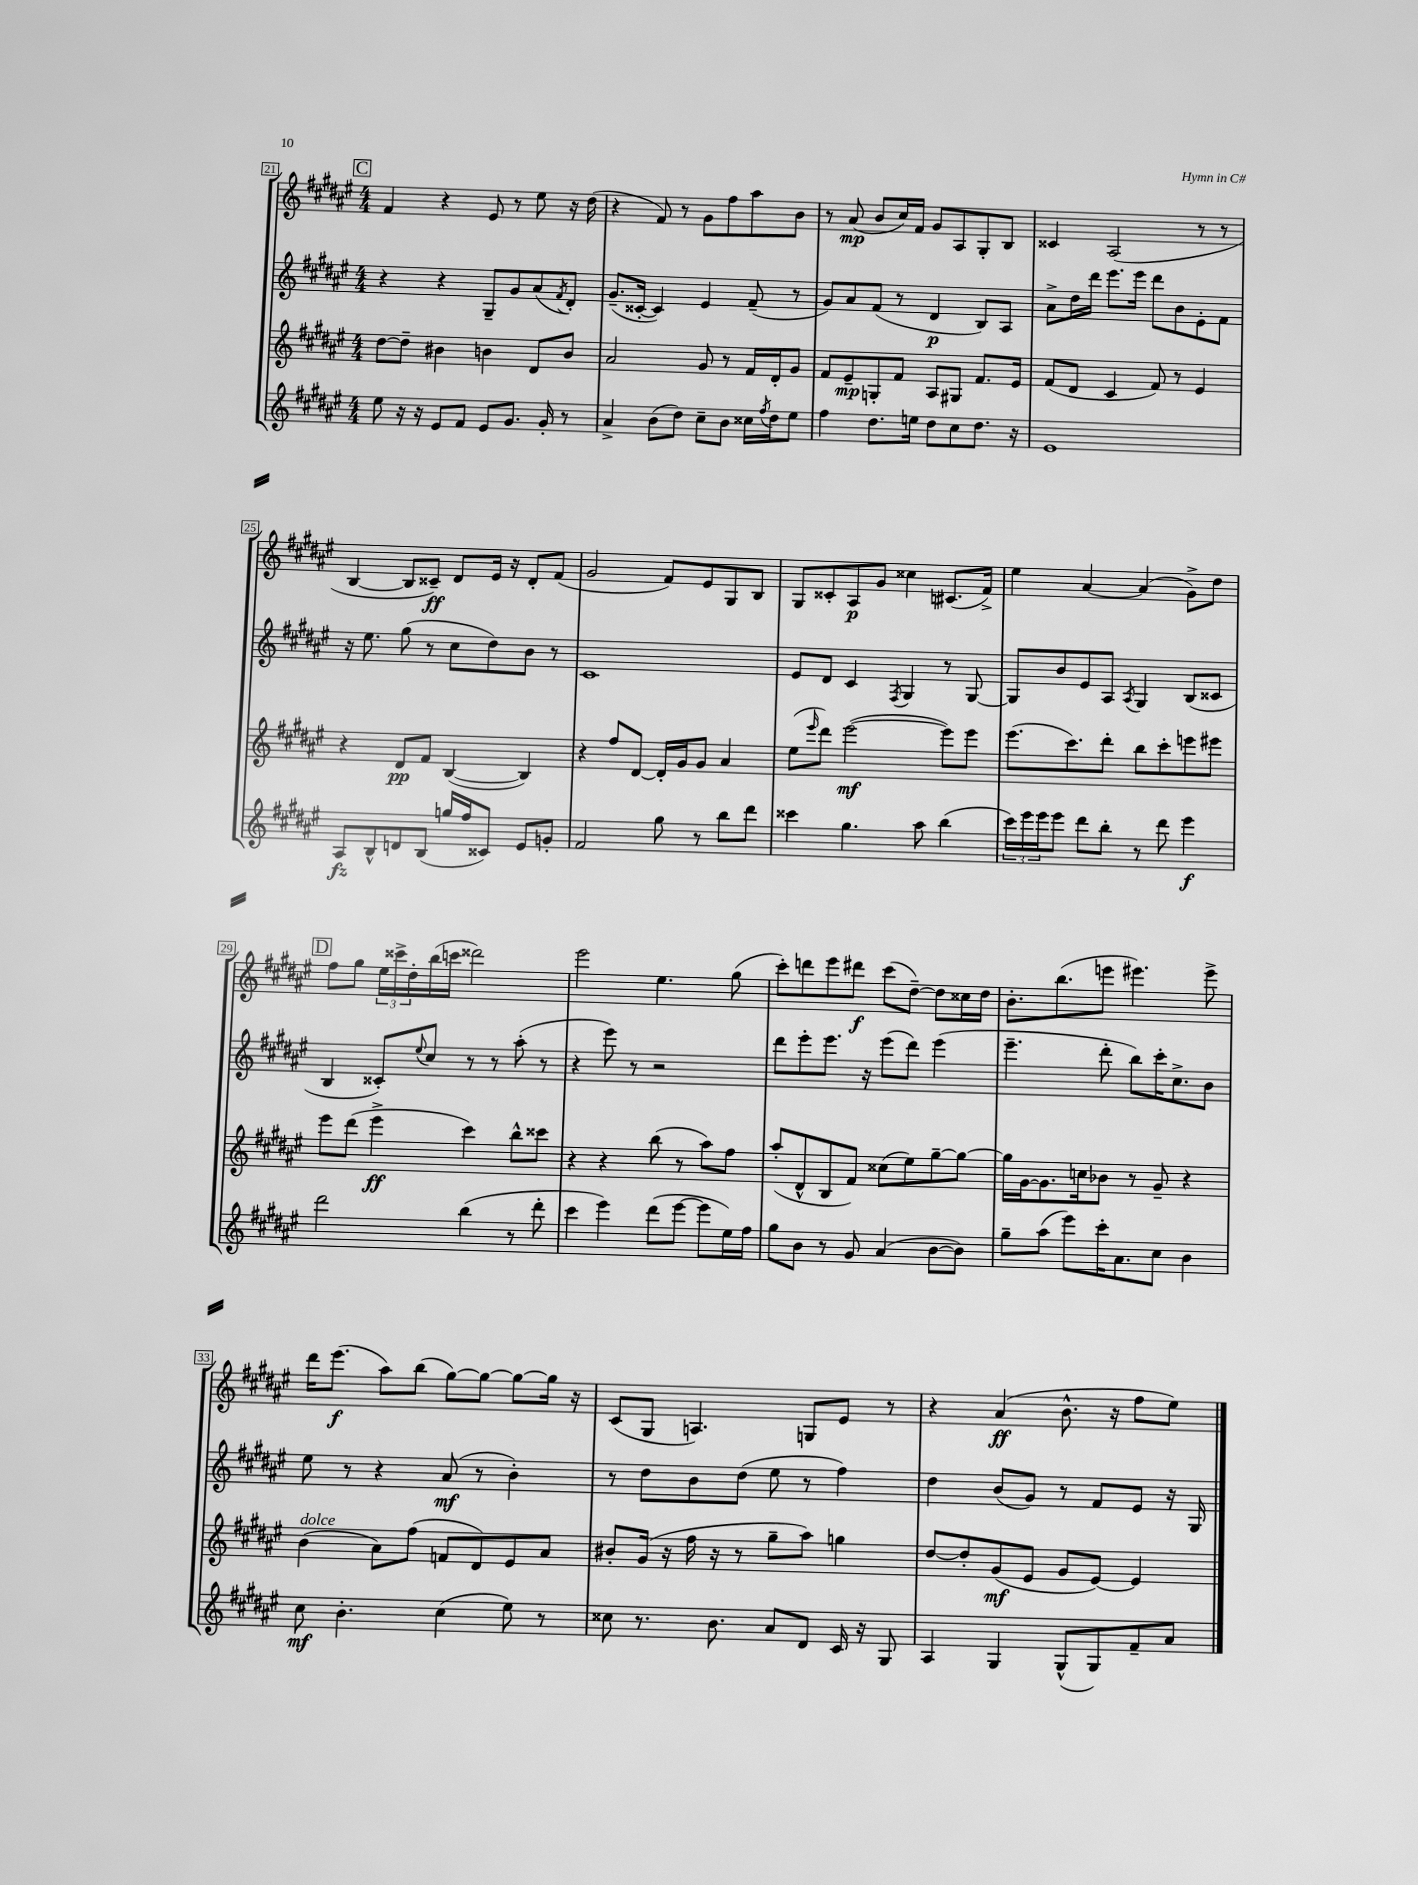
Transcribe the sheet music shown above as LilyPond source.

<<
\new StaffGroup <<
\new Staff = "s0" {
    \clef treble \key fis \major \numericTimeSignature \time 4/4
    \mark \markup { \box "C" } fis'4 r4 eis'8 r8 eis''8 r16 dis''16( |
    r4 fis'8) r8 gis'8 fis''8 ais''8 b'8 |
    r8 ais'8\mp( b'8 cis''16) fis'16 gis'8 ais8 gis8-. b8 |
    cisis'4 ais2( r8 r8 |
    b4~ b8 cisis'8--\ff) dis'8 eis'16 r16 dis'8-. fis'8( |
    gis'2 fis'8) eis'8 gis8 b8 |
    gis8 cisis'8-. ais8\p gis'8 cisis''4 cis'8.( fis'16->) |
    eis''4 ais'4~ ais'4( gis'8->) dis''8 |
    \mark \markup { \box "D" } fis''8 gis''8 \tuplet 3/2 { eis''16 cisis'''16-> dis''16-. } b''16( c'''16 disis'''2) |
    eis'''2 eis''4. gis''8( |
    cis'''8-.) d'''8 eis'''8 dis'''8\f cis'''8( dis''8~--) dis''8 cisis''16 dis''16 |
    b'8.-. b''8.( e'''8 eis'''4.) eis'''8-> |
    dis'''16 eis'''8.\f( ais''8) b''8( gis''8~) gis''8~ gis''8~ gis''16 r16 |
    cis'8( gis8 a4.) g8 eis'8 r8 |
    r4 ais'4\ff( b'8.-^ r16 fis''8 eis''8) \bar "|." |
}
\new Staff = "s1" {
    \clef treble \key fis \major \numericTimeSignature \time 4/4
    \mark \markup { \box "C" } r4 r4 gis8-- gis'8 ais'8( \acciaccatura { fis'8 } dis'8-.) |
    gis'8.--( cisis'16~-. cisis'4) eis'4 fis'8--( r8 |
    gis'8) ais'8 fis'8( r8 dis'4\p b8) ais8 |
    ais'8-> dis''16 dis'''16 eis'''8. eis'''16 dis'''8 b'8 eis'8-. fis'8 |
    r16 eis''8. gis''8( r8 cis''8 dis''8) b'8 r8 |
    cis'1 |
    eis'8 dis'8 cis'4 \acciaccatura { fis8 } gis4 r8 gis8~ |
    gis8 b'8 eis'8 ais8 \acciaccatura { ais8 } gis4 b8( cisis'8 |
    \mark \markup { \box "D" } b4 cisis'8-.) \appoggiatura { eis''8 } cis''8 r8 r8 ais''8-.( r8 |
    r4 eis'''8) r8 r2 |
    dis'''8 eis'''8-. eis'''8. r16 eis'''8( dis'''8) eis'''4( |
    eis'''4.-- dis'''8-. b''8) cis'''16-. cis''8.-> b'8 |
    eis''8 r8 r4 ais'8\mf( r8 b'4-.) |
    r8 dis''8 b'8 dis''8( eis''8 r8 fis''4) |
    dis''4 b'8( gis'8) r8 fis'8 eis'8 r16 gis16 \bar "|." |
}
\new Staff = "s2" {
    \clef treble \key fis \major \numericTimeSignature \time 4/4
    \mark \markup { \box "C" } dis''8~ dis''8-- bis'4 b'4 dis'8 b'8 |
    ais'2 gis'8 r8 fis'16 dis'16-. gis'8 |
    fis'8 eis'8--\mp g8-. fis'8 ais8 gis8 fis'8. eis'16 |
    fis'8( dis'8 cis'4 fis'8) r8 eis'4 |
    r4 dis'8\pp fis'8 b4~( b4) |
    r4 fis''8 dis'8~ dis'16-. gis'16 gis'8 ais'4 |
    eis''8( \grace { eis'''16 } dis'''8) eis'''2~\mf( eis'''8) eis'''8 |
    eis'''8.( cis'''8.) dis'''8-. b''8 cis'''8-. e'''8 eis'''8 |
    \mark \markup { \box "D" } eis'''8 dis'''8( eis'''4->\ff cis'''4) b''8-^ cisis'''8 |
    r4 r4 b''8( r8 ais''8) fis''8 |
    ais''8-.( dis'8-^ b8 fis'8) cisis''8( eis''8) gis''8~-- gis''8~ |
    gis''16 gis'16~ gis'8. c''16 bes'8 r8 gis'8-- r4 |
    b'4^\markup { \italic "dolce" }( ais'8) fis''8( f'8 dis'8) eis'8 ais'8 |
    bis'8-. gis'16( r16 fis''16 r16 r8 gis''8-- ais''8) g''4 |
    dis''8~ dis''8-. gis'8\mf( eis'8 gis'8 eis'8~) eis'4 \bar "|." |
}
\new Staff = "s3" {
    \clef treble \key fis \major \numericTimeSignature \time 4/4
    \mark \markup { \box "C" } eis''8 r16 r16 eis'8 fis'8 eis'8 gis'8. gis'16-. r8 |
    ais'4-> b'8( dis''8) cis''8-- b'8 cisis''16 \acciaccatura { fis''8 } dis''16 eis''8 |
    fis''4 dis''8. e''16 dis''8 cis''8 dis''8. r16 |
    eis'1 |
    ais8\fz b8-^ d'8 b8( g''16 fis''16 cisis'8) eis'8 g'8-. |
    fis'2 gis''8 r8 b''8 dis'''8 |
    cisis'''4 gis''4. ais''8 b''4( |
    \tuplet 3/2 { cis'''16) eis'''16 eis'''16 } eis'''8 dis'''8 b''8-. r8 dis'''8 eis'''4\f |
    \mark \markup { \box "D" } dis'''2 b''4( r8 dis'''8-. |
    cis'''4 eis'''4) dis'''8( eis'''8~ eis'''8 eis''16) fis''16 |
    gis''8 b'8 r8 gis'8 ais'4( b'8~ b'8) |
    gis''8-- ais''8( eis'''8) cis'''16-. ais'8. cis''8 b'4 |
    cis''8\mf b'4.-. cis''4( eis''8) r8 |
    cisis''8 r8. b'8. ais'8 dis'8 cis'16 r16 gis8 |
    ais4 gis4 gis8-^( gis8) fis'8-- ais'8 \bar "|." |
}
>>
>>
\layout { \context { \Score currentBarNumber = #21 \override BarNumber.stencil = #(make-stencil-boxer 0.1 0.3 ly:text-interface::print) } }
